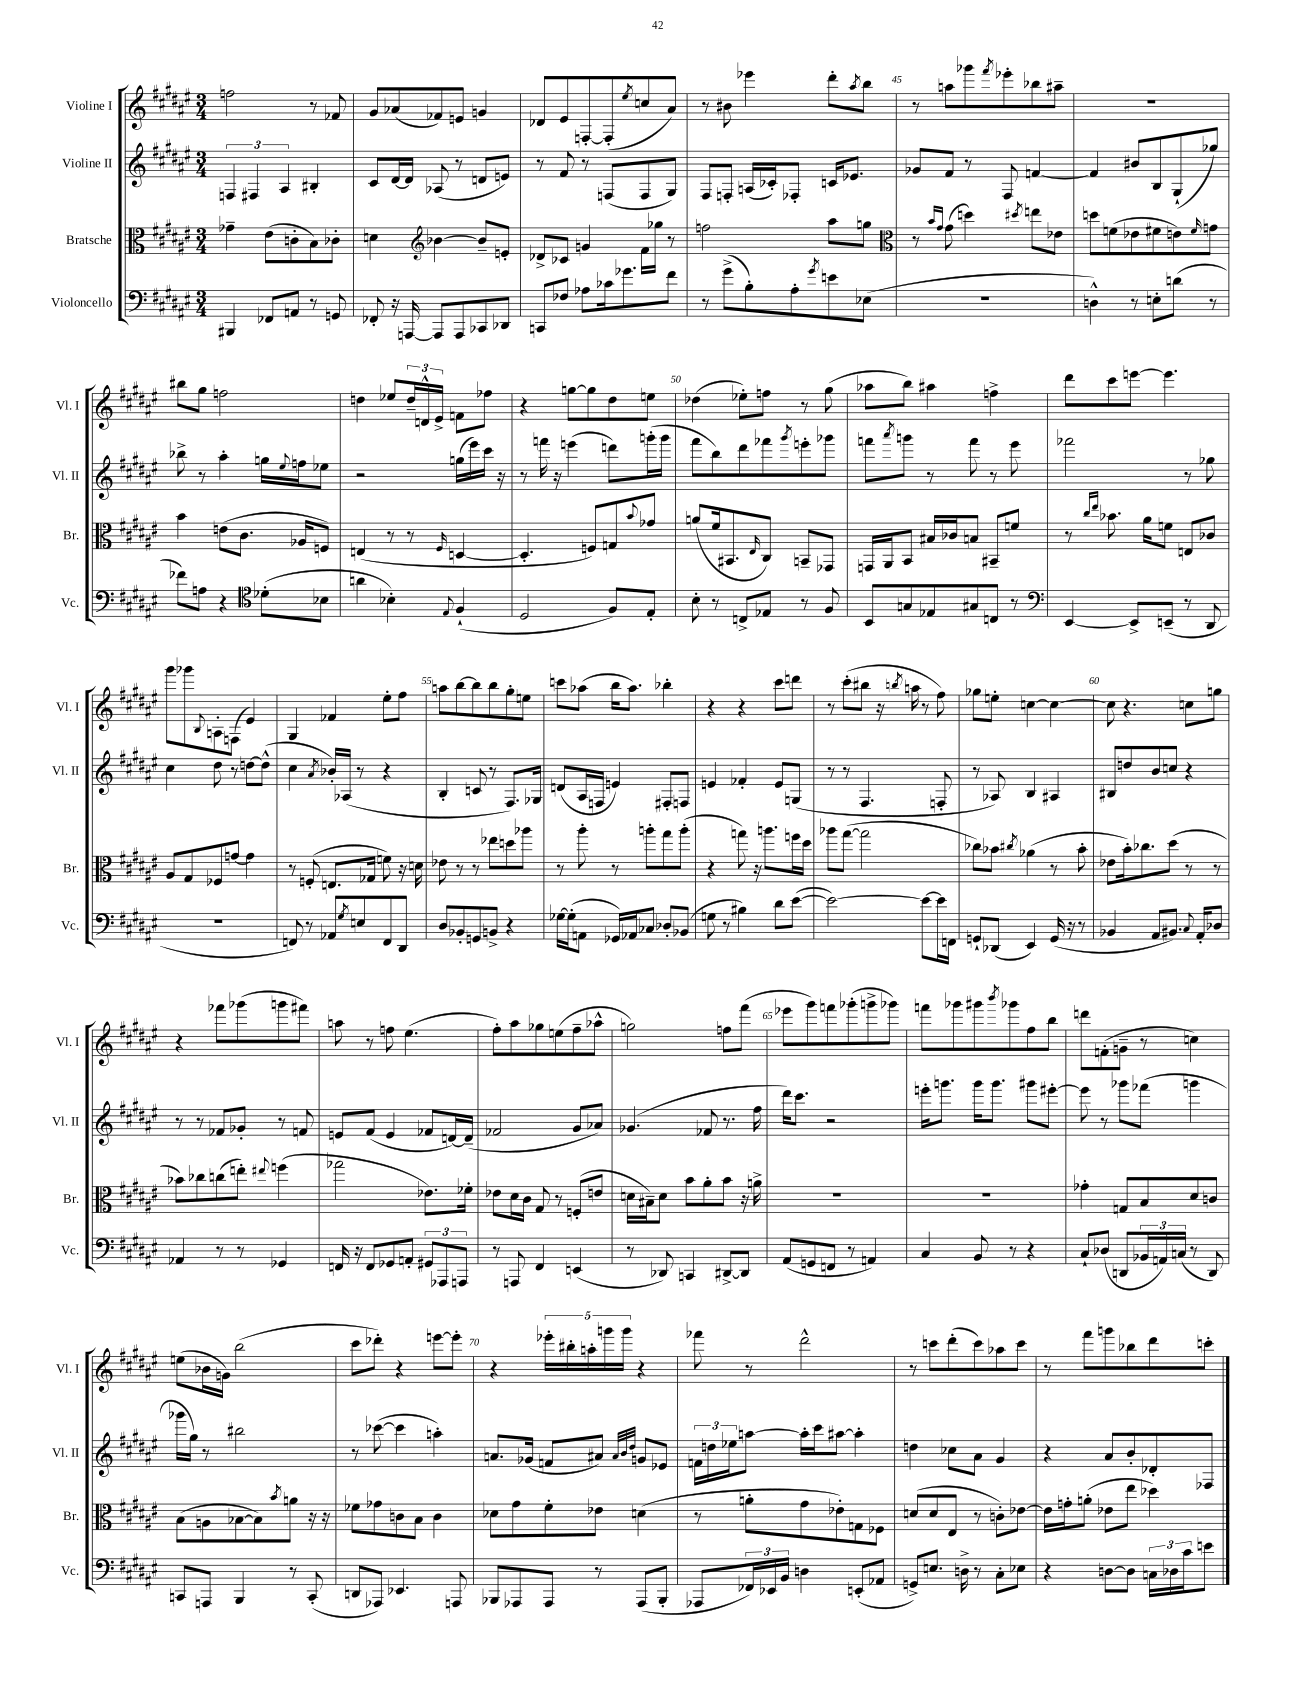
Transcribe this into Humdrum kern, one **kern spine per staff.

**kern	**kern	**kern	**kern
*staff4	*staff3	*staff2	*staff1
*clefF4	*clefC3	*clefG2	*clefG2
*k[f#c#g#d#a#e#]	*k[f#c#g#d#a#e#]	*k[f#c#g#d#a#e#]	*k[f#c#g#d#a#e#]
*M3/4	*M3/4	*M3/4	*M3/4
4BBB#	4g-~	6F	2ff
.	.	6F#	.
8FF-	(8e#	.	.
.	.	6A#	.
8AA	8c'	.	.
8r	8B)	4B#'	8r
8GG	8c-'	.	8f-
=	=	=	=
8FF-'	4d	8c#	8g#
16r	.	[16d#	(8a-
[16AAA	.	16d#]	.
*	*clefG2	*	*
8AAA]	[4b-	(8A-	8f-)
8AAA	.	8r	8e
8CC-	8b-~]	8d	4g
8DD-	8e'	8e)	.
=	=	=	=
8CC	8d-^	8r	8d-
8F-	8c-	8f#	8e#
8A-	4g	8r	[8F'
16c-	.	(8F	(8F']
8.g-	.	.	.
.	.	.	8qee#
.	16f#	8F	8cc
.	16gg-	.	.
8f#	8r	8G#)	8a#)
=	=	=	=
8r	2ff	8F#	8r
(8g#^	.	8F'	8b#
8B')	.	(16A	4eee-
.	.	16c-')	.
8A#'	.	8F-'	.
8qg#	.	.	.
8e	8aa#	16c	8ddd#'
.	.	8.e-	.
.	.	.	8qaa#
(8E-	8gg	.	8bb
=	=	=	=
*	*clefC3	*	*
2.r	8r	8g-	8r
.	16qqb	.	.
.	16qqg#	.	.
.	(8g#	8f#	8aa
.	4dd)	8r	8ggg-
.	.	.	8qfff#
.	.	8F#	8eee-'
.	8qdd#	.	.
.	8ee	[4f	8bb-
.	8e-	.	8aa#~
=	=	=	=
4D^^)	8dd	4f]	2.r
.	(8f	.	.
8r	8e-	8b#	.
8E'	8f#	8B	.
(8d	8e)	(8G#`	.
.	16qqf#	.	.
8r	8g	8gg-)	.
=	=	=	=
8f-)	4b	8bb-^	8bb#
8A	.	8r	8gg#
4r	(8e	4aa#'	2ff
.	8.c#	.	.
*clefC4	*	*	*
(8d-'	.	16gg	.
.	.	8qqee#	.
.	16A-	16ff	.
8B-	8F)	8ee-	.
=	=	=	=
4a	(4E	2r	4dd
4B-')	8r	.	8ee-
.	8r	.	24dd~
.	.	.	24d^^
.	.	.	24e#^
8qqE#	16qqF#	.	.
(4F#`	[4D	(16gg	8f
.	.	16eee#)	.
.	.	16ccc#	8ff-
.	.	16r	.
=	=	=	=
2D#	4.D']	8r	4r
.	.	16fff	.
.	.	16r	.
.	.	(4eee	[8gg
.	8F)	.	8gg]
8F#)	8G	8ddd)	8dd#
.	8qqb	.	.
8E#'	8g-	(16ggg'	8ee
.	.	16ggg	.
=	=	=	=
8B'	(8a	8fff#	(4dd-
8r	16f#	8bb)	.
.	8.BB#	.	.
8C^	.	8ddd#	8ee-')
.	16qqE#	.	.
8E-	8C#)	8fff-	8ff
.	.	8qggg#	.
8r	8BB~	8eee'	8r
8F#	8GG-	8ggg-	(8gg#
=	=	=	=
8BB	16GG	8fff	8aa-
.	16AA#	.	.
.	.	8qaaa#	.
8G	8BB	8ggg	8bb)
8E-	16B#	8r	4aa#
.	16c-	.	.
8G#	8B	8fff	.
8C	8BB#~	8r	4ff^
8r	8f	8eee#	.
=	=	=	=
*clefF4	*	*	*
[4EE#	8r	2fff-	8ddd#
.	16qqcc#	.	.
.	16qqee#	.	.
.	8.b-	.	8ccc#
8EE#^]	.	.	[8eee
.	16a#	.	.
(8EE~	8f	.	4.eee]
8r	8E	8r	.
8DD#	8c-	8gg-	.
=	=	=	=
2.r	8A#	4cc#	8ggg#
.	8G#	.	8ggg-
.	.	.	8qqB
.	8F-	8dd#	8A'
.	[8g	8r	(8F
.	4g]	[8dd	4e#)
.	.	(8dd^^]	.
=	=	=	=
8FF)	8r	4cc#	4G#
8r	(8F'	.	.
.	.	8qa#	.
8AA-	8.E	16b-')	4f-
.	.	(16A-	.
8qG#	.	.	.
8E	.	8r	.
.	16G-	.	.
8FF	8f)	4r	8ee#'
8DD#	16r	.	8ff#
.	16d	.	.
=	=	=	=
8D#	8e-	4B'	8aa
8BB-'	8r	.	[8bb
8GG	8r	8c	8bb]
8BB^	8ee-	8r	8bb
4r	8dd	8.F#)	8gg#'
.	8aa-	.	8ee
.	.	16G-	.
=	=	=	=
[16G-	8r	(8d	8ccc
(16G-']	.	.	.
8AA	8aa#'	16A#	(8aa-
.	.	16F	.
16GG-)	8r	4e)	16bb
16AA-	.	.	8.aa-)
8C-	8aa'	.	.
8D-'	8gg#	8F#'	4bb-'
(8BB-	(8aa'	8F	.
=	=	=	=
8G	4r	4e	4r
8r	.	.	.
4B#)	8gg)	4f-'	4r
.	16r	.	.
.	8.aa	.	.
8d#	.	8e	8ccc#
([8e#	16ff	(8G	8ddd
.	16dd#	.	.
=	=	=	=
2e#_)	8aa-	8r	8r
.	([8gg#	8r	(8ccc#'
.	2gg#]	4.F#	8bb#
.	.	.	16r
.	.	.	8qbb
.	.	.	16aa
8e#_	.	.	8r
16e#]	.	8F'	8ff#)
16FF	.	.	.
=	=	=	=
8GG`	8cc-)	8r	8gg-
(8DD-	8b-	8A-)	8ee'
.	8qcc#	.	.
4EE#)	(4a-	4B	[4cc
(16GG	8r	4A#	4cc_
16r	.	.	.
8r	8b-'	.	.
=	=	=	=
4BB-	8e-	8B#	8cc]
.	16b')	8dd	4.r
.	8.cc-	.	.
8AA#	.	8b	.
8.BB#)	(8dd#	8cc	.
.	8r	4r	8cc
8qqC#	.	.	.
16AA#'	.	.	.
8D-	8r	.	8gg
=	=	=	=
4AA-	8b-)	8r	4r
.	8cc-	8r	.
8r	(8cc	8f-	8fff-
8r	8ee')	8g-'	(8ggg-
.	8qqee#	.	.
4GG-	(4ff	8r	8ggg
.	.	8f	8fff#)
=	=	=	=
16FF	2gg-	8e	8aa
16r	.	.	.
8FF	.	(8f#	8r
8GG-	.	4e	8ff
8AA'	.	.	(4.ee#
12GG#	8.e-)	8f-	.
12AAA-	.	.	.
.	.	[16d)	.
12AAA	.	.	.
.	16f-'	(16d~]	.
=	=	=	=
8r	8e-	2f-	8ff#')
8AAA	16d#	.	8aa#
.	16c#	.	.
4FF#	8G#	.	8gg-
.	8r	.	(8ee
(4EE	(8F'	8g#	8ff#~
.	8e	8a-)	8aa-^^
=	=	=	=
8r	16d	(4.g-	2gg)
.	16B#~)	.	.
8DD-)	8d	.	.
4CC	8b	.	.
.	8a#'	8f-	.
[8DD#^	8b	8.r	8ff
8DD#]	16r	.	(8fff#
.	16a^	16ff#	.
=	=	=	=
(8AA#	2.r	16ddd#)	8eee-
.	.	8.ccc#	.
8GG	.	.	8ggg#)
8FF	.	2r	8fff
8r	.	.	(8ggg-'
4AA)	.	.	8ggg^
.	.	.	8ggg-)
=	=	=	=
4C#	2.r	16eee'	8fff
.	.	8.ggg	.
.	.	.	8ggg-
8BB	.	16ggg	8ggg#
.	.	8.ggg	.
.	.	.	8qbbb
8r	.	.	8ggg-
4r	.	8ggg#	8ff#
.	.	[8eee#'	8bb
=	=	=	=
8C#`	4g-'	8eee#]	8ddd
(8D-	.	8r	(8f'
8DD	8G	8ggg-	8g~
24BB-	8B	(8fff-	8r
24AA)	.	.	.
(24C	.	.	.
8r	8d#	4ggg	4cc)
8DD)	8c	.	.
=	=	=	=
8CC	(8B	16ggg-	(8ee
.	.	16gg#)	.
8AAA	8A	8r	16b-
.	.	.	16g)
4BBB	[8B-	2bb#	(2bb
.	8B-])	.	.
.	8qb	.	.
8r	8a	.	.
(8CC'	16r	.	.
.	16r	.	.
=	=	=	=
8DD	8f-	8r	8ccc#
8AAA-)	8g-	([8ccc-	8ddd-')
4.EE-	8c	4ccc-]	4r
.	8B	.	.
.	4c	4aa')	[8eee
8AAA	.	.	8eee']
=	=	=	=
8BBB-	8d-	8.a	4r
8AAA-	8g#	.	.
.	.	(16g-	.
8AAA-	8f#'	8f	20eee-'
.	.	.	20bb#'
.	.	.	20aa'
8r	8e-	8a#)	.
.	.	.	20ggg
.	.	.	20ggg
.	.	32qqa#	.
.	.	32qqb	.
.	.	32qqdd#	.
(8AAA-	(4d	8g	4r
8BBB-'	.	8e-	.
=	=	=	=
8AAA-	8r	24f	8fff-
.	.	24dd	.
.	.	24ee-	.
24FF-)	8a'	[8aa	8r
24EE-	.	.	.
24BB	.	.	.
4D	8g#	16aa']	2ddd#^^
.	.	16ccc#	.
.	8e-')	[8aa#	.
(8EE'	8G	4aa#']	.
8AA-	8F-	.	.
=	=	=	=
8GG^)	(8d	4dd	8r
8.E	8d	.	8ccc
.	8E#	8cc-	(8ddd#'
16D^	.	.	.
8r	8r	8a#	8ccc)
8C#'	8c')	4g#	8aa-
8E-	[8e-	.	8ccc
=	=	=	=
4r	16e-]	4r	8r
.	16g'	.	.
.	(8a'	.	8fff#
[8D	8e-	8a#	8ggg
8D]	8ee#	8b'	8bb-
24C	4dd-)	8d-'	8ddd#
24D-	.	.	.
24c#	.	.	.
8e	.	8F-	8ccc'
==	==	==	==
*-	*-	*-	*-
